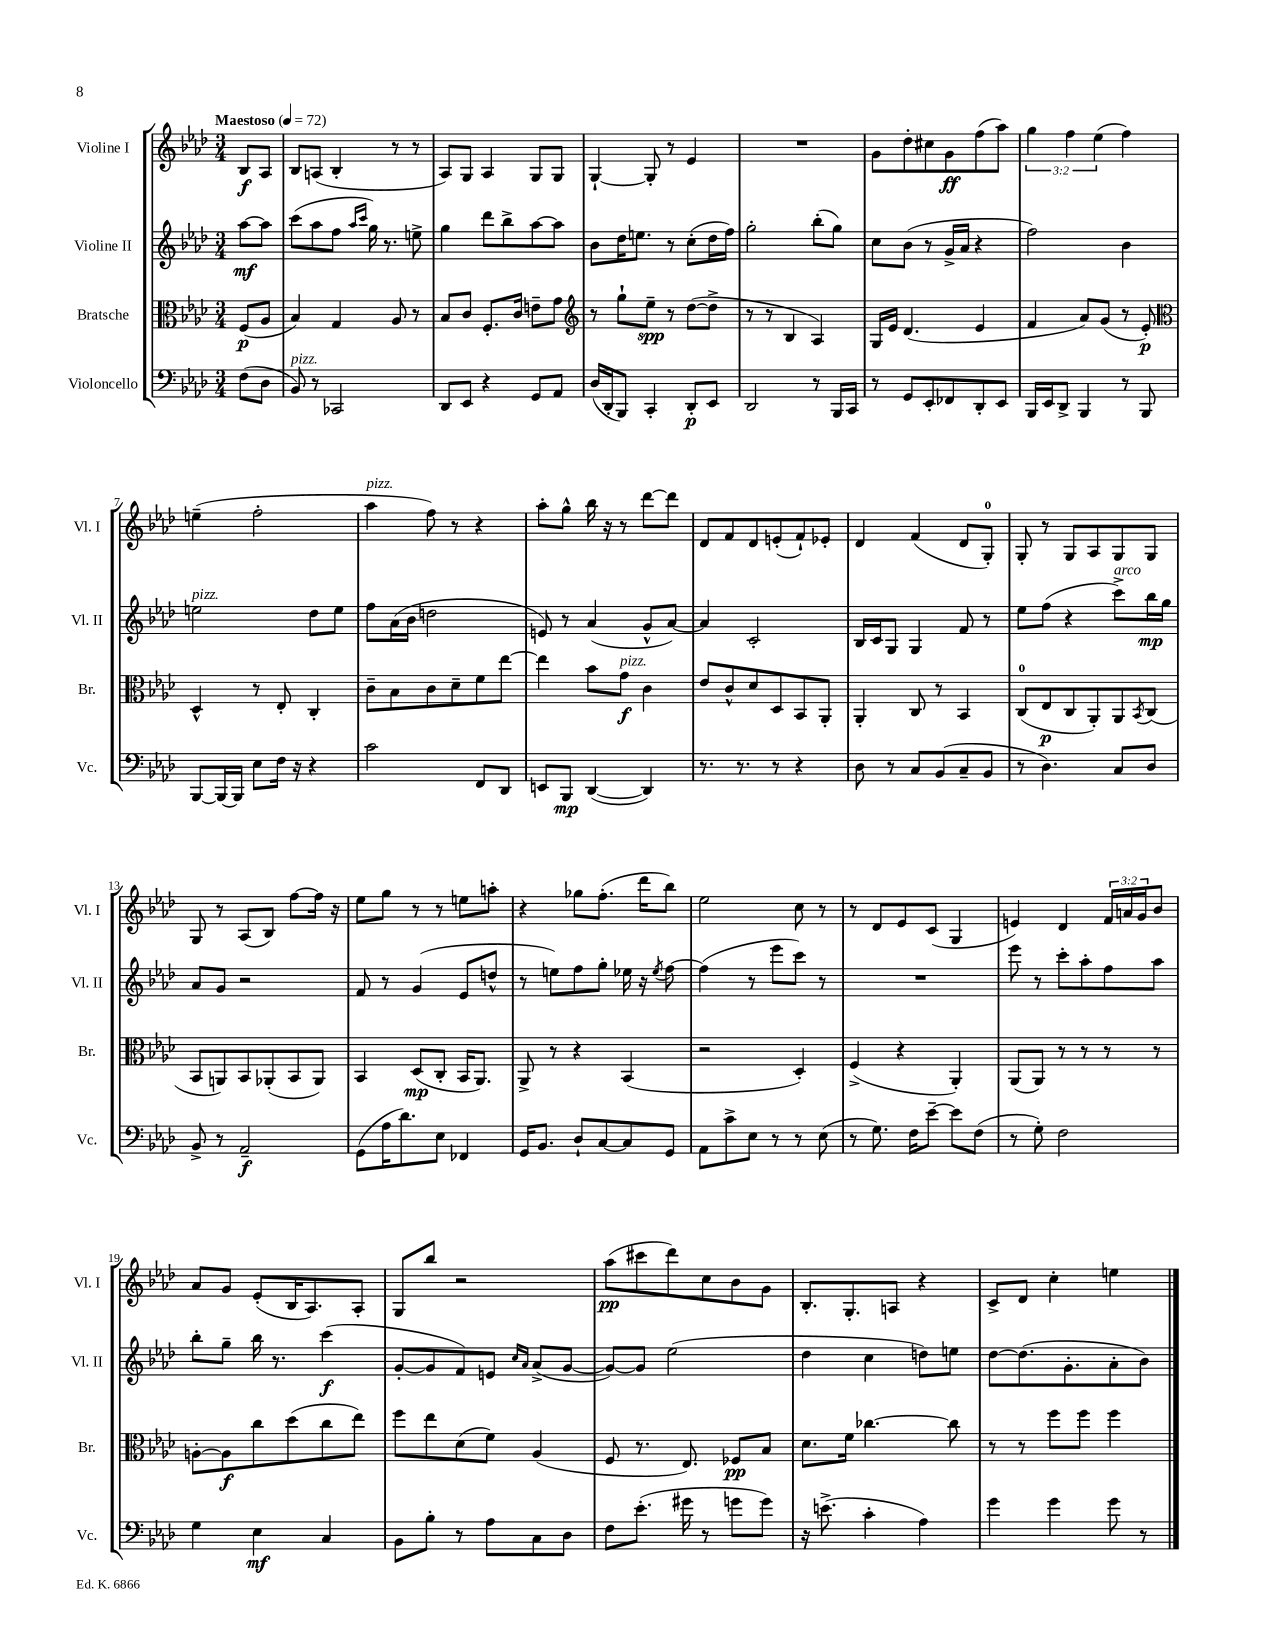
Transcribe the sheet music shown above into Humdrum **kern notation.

**kern	**kern	**kern	**kern
*staff4	*staff3	*staff2	*staff1
*clefF4	*clefC3	*clefG2	*clefG2
*k[b-e-a-d-]	*k[b-e-a-d-]	*k[b-e-a-d-]	*k[b-e-a-d-]
*M3/4	*M3/4	*M3/4	*M3/4
*MM72	*MM72	*MM72	*MM72
(8F	(8F	[8aa-	8B-
8D-	8A-	8aa-]	8A-
=	=	=	=
8BB-)	4B-)	(8ccc	8B-
8r	.	8aa-	(8A
2CC-	4G	8ff	4B-'
.	.	16qqaa-	.
.	.	16qqccc	.
.	.	16gg)	.
.	.	8.r	.
.	8A-	.	8r
.	8r	8ee^	8r
=	=	=	=
8DD-	8B-	4gg	8A-)
8EE-	8c	.	8G
4r	8.F'	8ddd-	4A-
.	.	8bb-^	.
.	16c	.	.
8GG	8e~	[8aa-	8G
8AA-	8g	8aa-]	8G
=	=	=	=
*	*clefG2	*	*
(16D-	8r	8b-	[4G`
16DD-'	.	.	.
8BBB-)	8gg`	16dd-	.
.	.	8.ee	.
4CC'	8ee-~	.	8G']
.	8r	8r	8r
8DD-'	([8dd-	(8cc'	4e-
8EE-	8dd-^]	16dd-	.
.	.	16ff)	.
=	=	=	=
2DD-	8r	2gg'	2.r
.	8r	.	.
.	4B-	.	.
8r	4A-)	(8bb-'	.
16BBB-	.	8gg)	.
16CC	.	.	.
=	=	=	=
8r	16G	8cc	8g
.	16e-	.	.
8GG	(4.d-	(8b-	8dd-'
8EE-'	.	8r	8cc#
8FF-	.	16g^	8g
.	.	16a-	.
8DD-'	4e-	4r	(8ff
8EE-	.	.	8aa-)
=	=	=	=
16BBB-	4f	2ff)	6gg
16EE-	.	.	.
8DD-^	.	.	.
.	.	.	6ff
4BBB-	8a-)	.	.
.	.	.	(6ee-
.	(8g	.	.
8r	8r	4b-	4ff)
8BBB-	8e-')	.	.
=	=	=	=
*	*clefC3	*	*
[8BBB-	4D-^^	2ee	(4ee~
16BBB-_	.	.	.
16BBB-]	.	.	.
8E-	8r	.	2ff'
16F	8E-'	.	.
16r	.	.	.
4r	4C'	8dd-	.
.	.	8ee	.
=	=	=	=
2c	8c~	8ff	4aa-
.	8B-	(16a-	.
.	.	16b-	.
.	8c	2dd	8ff)
.	8d-~	.	8r
8FF	8f	.	4r
8DD-	[8ee-	.	.
=	=	=	=
8EE	4ee-]	8e)	8aa-'
8BBB-	.	8r	8gg^^
([4DD-	8b-	(4a-	16bb-
.	.	.	16r
.	8g	.	8r
4DD-])	4c	8g^^	[8ddd-
.	.	[8a-)	8ddd-]
=	=	=	=
8.r	8e-	4a-]	8d-
.	8c^^	.	8f
8.r	.	.	.
.	8d-	2c'	8d-
8r	8D-	.	(8e'
4r	8BB-	.	8f`)
.	8AA-'	.	8e-'
=	=	=	=
8D-	4AA-'	16B-	4d-
.	.	16c	.
8r	.	8G	.
8C	8C	4G	(4f
(8BB-	8r	.	.
8C~	4BB-	8f	8d-
8BB-	.	8r	8G')
=	=	=	=
8r	(8C	8ee-	8G'
4.D-)	8E-	(8ff	8r
.	8C	4r	8G
.	8AA-')	.	8A-
8C	8AA-	8ccc^)	8G
.	8qBB-	.	.
8D-	(8C	16bb-	8G
.	.	16gg	.
=	=	=	=
8BB-^	8BB-	8a-	8G
8r	8AA)	8g	8r
2AA-~	8BB-	2r	(8A-
.	(8AA-'	.	8B-)
.	8BB-	.	[8ff
.	8AA-)	.	16ff]
.	.	.	16r
=	=	=	=
(8GG	4BB-	8f	8ee-
16A-	.	8r	8gg
8.d-)	.	.	.
.	(8D-	(4g	8r
8E-	8C'	.	8r
4FF-	16BB-	8e-	8ee
.	8.AA-)	.	.
.	.	8dd^^	8aa'
=	=	=	=
16GG	8AA-^	8r	4r
8.BB-	.	.	.
.	8r	8ee)	.
8D-`	4r	8ff	8gg-
[8C	.	8gg'	(8.ff'
8C]	(4BB-	16ee-	.
.	.	16r	16ddd-
.	.	8qee-	.
8GG	.	[8ff	8bb-)
=	=	=	=
8AA-	2r	(4ff]	2ee-
8c^	.	.	.
8E-	.	8r	.
8r	.	8eee-	.
8r	4D-')	8ccc)	8cc
(8E-	.	8r	8r
=	=	=	=
8r	(4F^	2.r	8r
8.G)	.	.	8d-
.	4r	.	8e-
16F	.	.	.
[8e-~	.	.	(8c
8e-]	4AA-')	.	4G
(8F	.	.	.
=	=	=	=
8r	(8AA-	8eee-	4e)
8G')	8AA-)	8r	.
2F	8r	8ccc'	4d-
.	8r	8aa-'	.
.	8r	8ff	24f
.	.	.	24a
.	.	.	24g
.	8r	8aa-	8b-
=	=	=	=
4G	[8A'	8bb-'	8a-
.	8A]	8gg~	8g
4E-	8cc	16bb-	(8e-'
.	.	8.r	.
.	(8dd-	.	16B-
.	.	.	8.A-)
4C	8cc	(4ccc	.
.	8ee-)	.	8A-'
=	=	=	=
8BB-	8ff	[8g'	8G
8B-'	8ee-	8g]	8bb-
8r	(8d-	8f)	2r
8A-	8f)	8e	.
.	.	16qqcc	.
.	.	16qqa-	.
8C	(4A-	(8a-^	.
8D-	.	[8g	.
=	=	=	=
8F	8F	8g_)	(8aa-
(8.e-'	8.r	8g]	8ccc#
.	.	(2ee-	8ddd-)
16g#	8.E-)	.	.
8r	.	.	8cc
8g	8F-	.	8b-
8g)	8B-	.	8g
=	=	=	=
16r	8.d-	4dd-	8.B-'
(8.e^	.	.	.
.	16f	.	8.G'
4c'	[4.cc-	4cc	.
.	.	.	8A
4A-)	.	8dd)	4r
.	8cc-]	8ee	.
=	=	=	=
4g	8r	[8dd-	8c^
.	8r	(8.dd-]	8d-
4g	8ff	.	4cc'
.	.	8.g'	.
.	8ff	.	.
8g	4ff	8a-'	4ee
8r	.	8b-)	.
==	==	==	==
*-	*-	*-	*-
